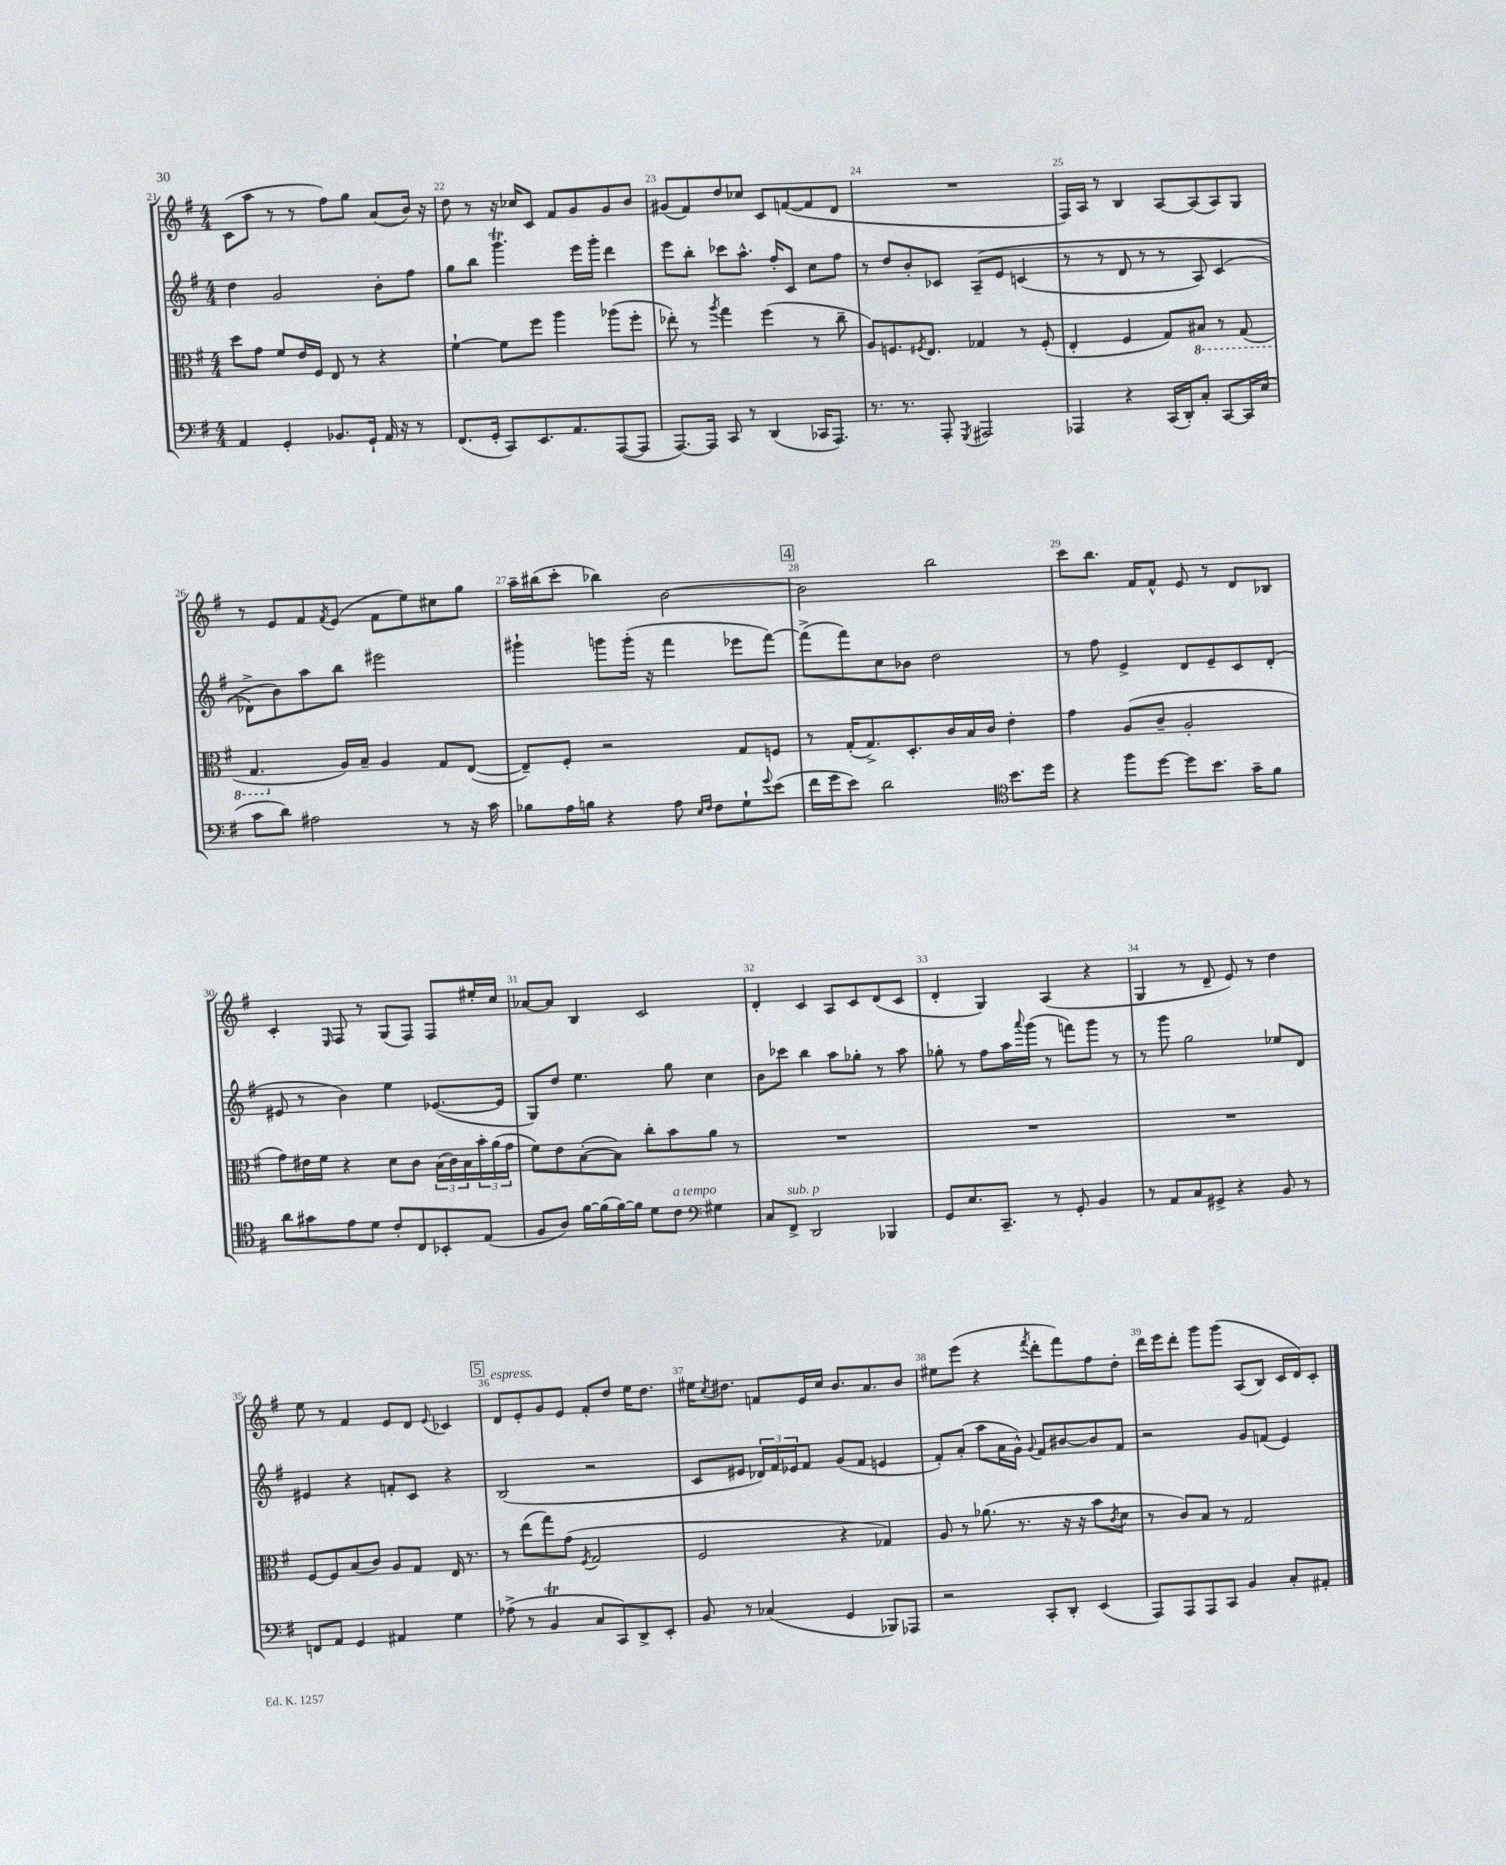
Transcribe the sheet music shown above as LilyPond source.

<<
\new StaffGroup <<
\new Staff = "s0" {
    \clef treble \key g \major \numericTimeSignature \time 4/4
    c'8( a''8 r8 r8 fis''8) g''8 a'8( b'16) r16 |
    d''8 r8 r16 ces''16 c'8 fis'8 g'8 g'8 b'8 |
    gis'8( fis'8) d''8 ces''8 c'8 f'8~( f'8 d'8 |
    R1 |
    fis16) a16 r8 b4 a8~ a8( a8) g8 |
    r8 e'8 fis'8 \acciaccatura { fis'8 } e'8( fis'8 e''8) cis''8 g''8 |
    a''16-- bis''16( c'''8-. bes''4) b'2~ |
    \mark \markup { \box "4" } b'2 b''2 |
    c'''8 b''8. fis'16 fis'8-^ e'8 r8 d'8 bes8 |
    c'4-. \grace { e16 } fis8 r8 g8( fis8) fis8 eis''16-. c''16 |
    aes'8~ aes'8 b4 c'2 |
    d'4-. c'4 a8 c'8 d'8( c'8 |
    d'4-. g4) a4( r4 |
    g4 r8 d'8-- e'8) r8 d''4 |
    e''8 r8 fis'4 e'8 d'8 \appoggiatura { e'8 } ces'4 |
    \mark \markup { \box "5" } d'8^\markup { \italic "espress." } e'8-. g'8 e'8 fis'8-. d''8 e''16 d''8. |
    eis''16 \acciaccatura { c''8 } dis''8. f'8 e'16 c''16 b'8. a'8. b'8 |
    eis''8 e'''8( r4 \acciaccatura { fis'''8 } d'''8-. fis'''8) fis''8 d''8-. |
    d'''16 e'''16 d'''8-. g'''8 g'''8\( a8( b8) c'16 d'16\) c'8-. \bar "|." |
}
\new Staff = "s1" {
    \clef treble \key g \major \numericTimeSignature \time 4/4
    d''4 g'2 b'8-. fis''8 |
    g''8 b''8 g'''4.\trill e'''16 g'''16-. d'''4 |
    e'''8 b''8-. ces'''8 a''8.-^ fis''16-. c'8 c''8 fis''8 |
    r8 d''8 b'8-. ces'8 a8--\( e'8 c'4( |
    r8 r8 d'8 r8 r8 a8) c'4( |
    des'8->\) b'8) a''8 b''8 eis'''2 |
    gis'''4-! g'''8 g'''16-.( r16 fis'''4 ees'''8 fis'''8~) |
    \mark \markup { \box "4" } fis'''8->( fis'''8) c''8 bes'8 d''2 |
    r8 fis''8 e'4-> d'8 e'8-- c'8 d'8-.( |
    eis'8 r8 b'4) e''4 ees'8.~( ees'16 |
    g8) d''8 e''4. g''8 c''4 |
    b'8 ces'''8 b''4 a''8 ges''8-. r8 a''8 |
    ges''8-. r8 fis''8 a''16 \appoggiatura { a'''8 } g'''16( r8 f'''8) g'''8 r8 |
    r8 g'''8 g''2 ees''8 d'8 |
    eis'4 r4 f'8-. c'8 r4 |
    \mark \markup { \box "5" } b2( r2 |
    c'8 eis'8 \tuplet 3/2 { des'16) fis'16 ees'16 } fis'8 g'8( fis'8 e'4 |
    fis'8-.) a'8-.( a''8 a'16 g'16-^) \appoggiatura { g'8 } fis'8 bis'8~ bis'8 fis'8 |
    r2 g'8 f'8( e'4) \bar "|." |
}
\new Staff = "s2" {
    \clef alto \key g \major \numericTimeSignature \time 4/4
    d''8 g'8 fis'8 e'16 fis16 e8 r8 r4 |
    fis'4~-! fis'8 fis''8 a''4 aes''8( fis''8-. |
    ees''8-.) r8 \acciaccatura { a''8 } g''4 fis''4( r8 c''8-- |
    a8) f8. \acciaccatura { fis8 } e8. ges4 r8 fis8-.( |
    e4-. fis4 g8) \ottava #-1 bis,8 r8 g,8( |
    g,4. \ottava #0 a16) b16-- a4 g8 e8~( |
    e8--) fis8-. r2 g8 f8 |
    \mark \markup { \box "4" } r8 g16-.( g8.->) d8.-. c'16 b16 c'16 e'4-. |
    g'4 a8( c'8-- a2-. |
    g'8) eis'16 fis'16 r4 d'8 c'8 \tuplet 3/2 { b16( c'16) b16 } \tuplet 3/2 { b'16-. a'16( g'16 } |
    fis'8) e'8 b8~-.( b8) c''8-. b'8 a'8 r8 |
    R1 |
    R1 |
    R1 |
    fis8~ fis8 b8( c'8) a8 g8 e16 r8. |
    \mark \markup { \box "5" } r8 e''8( g''8) g'8( \acciaccatura { fis8 } g2 |
    fis2 r4 ges4) |
    a8 r8 aes'8.( r8. r16 r16 b'8 \acciaccatura { c'8 } d'8 |
    r8 c'8) b8 r8 g2 \bar "|." |
}
\new Staff = "s3" {
    \clef bass \key g \major \numericTimeSignature \time 4/4
    a,4 g,4-. bes,8. g,16-! a,16 r16 r8 |
    fis,8.( g,16-. c,8) e,8. a,8. a,,8~( a,,8 |
    a,,8.~) a,,16 c,8 r8 d,4( ces,16 a,,8.) |
    r8. r8. a,,8-. \acciaccatura { g,,8 } ais,,2 |
    aes,,4 r4 c,16( d,16-.) c8-. c,8~ c,16 e16( |
    c'8 d'8) ais2 r8 r16 c'16 |
    bes8 a16 b16 r4 a8 \grace { e16 fis16 } fis8 g8-! \appoggiatura { g'8 } e'8( |
    \mark \markup { \box "4" } fis'16 g'16 e'8) d'2 \clef tenor b'8. d''16 |
    r4 fis''8 d''8~ d''8 b'8. g'16-- fis'8 |
    a'8 gis'8 e'8 d'8 c'8-. c8 bes,8-. e8( |
    fis8 a8) fis'16~ fis'16( fis'16~) fis'16 d'8 c'8^\markup { \italic "a tempo" } \clef bass gis4 |
    c8 fis,8->^\markup { \italic "sub. p" } d,2 bes,,4 |
    g,8 e8. c,8.-- r8 g,8-. b,4 |
    r8 a,8 c8 gis,8-> r4 b,8 r8 |
    f,8 a,8 g,4 ais,4 g4 |
    \mark \markup { \box "5" } aes8->( r8 b,4\trill c8 c,8) d,8-> e,8-. |
    b,8 r8 ces4( g,4 bes,,8) aes,,8 |
    r2 c,8-. d,8-. e,4( |
    a,,8) a,,8 a,,8 c,8 b,4 c8-. ais,8-. \bar "|." |
}
>>
>>
\layout { \context { \Score currentBarNumber = #21 \override BarNumber.break-visibility = ##(#f #t #t) barNumberVisibility = #all-bar-numbers-visible } }
